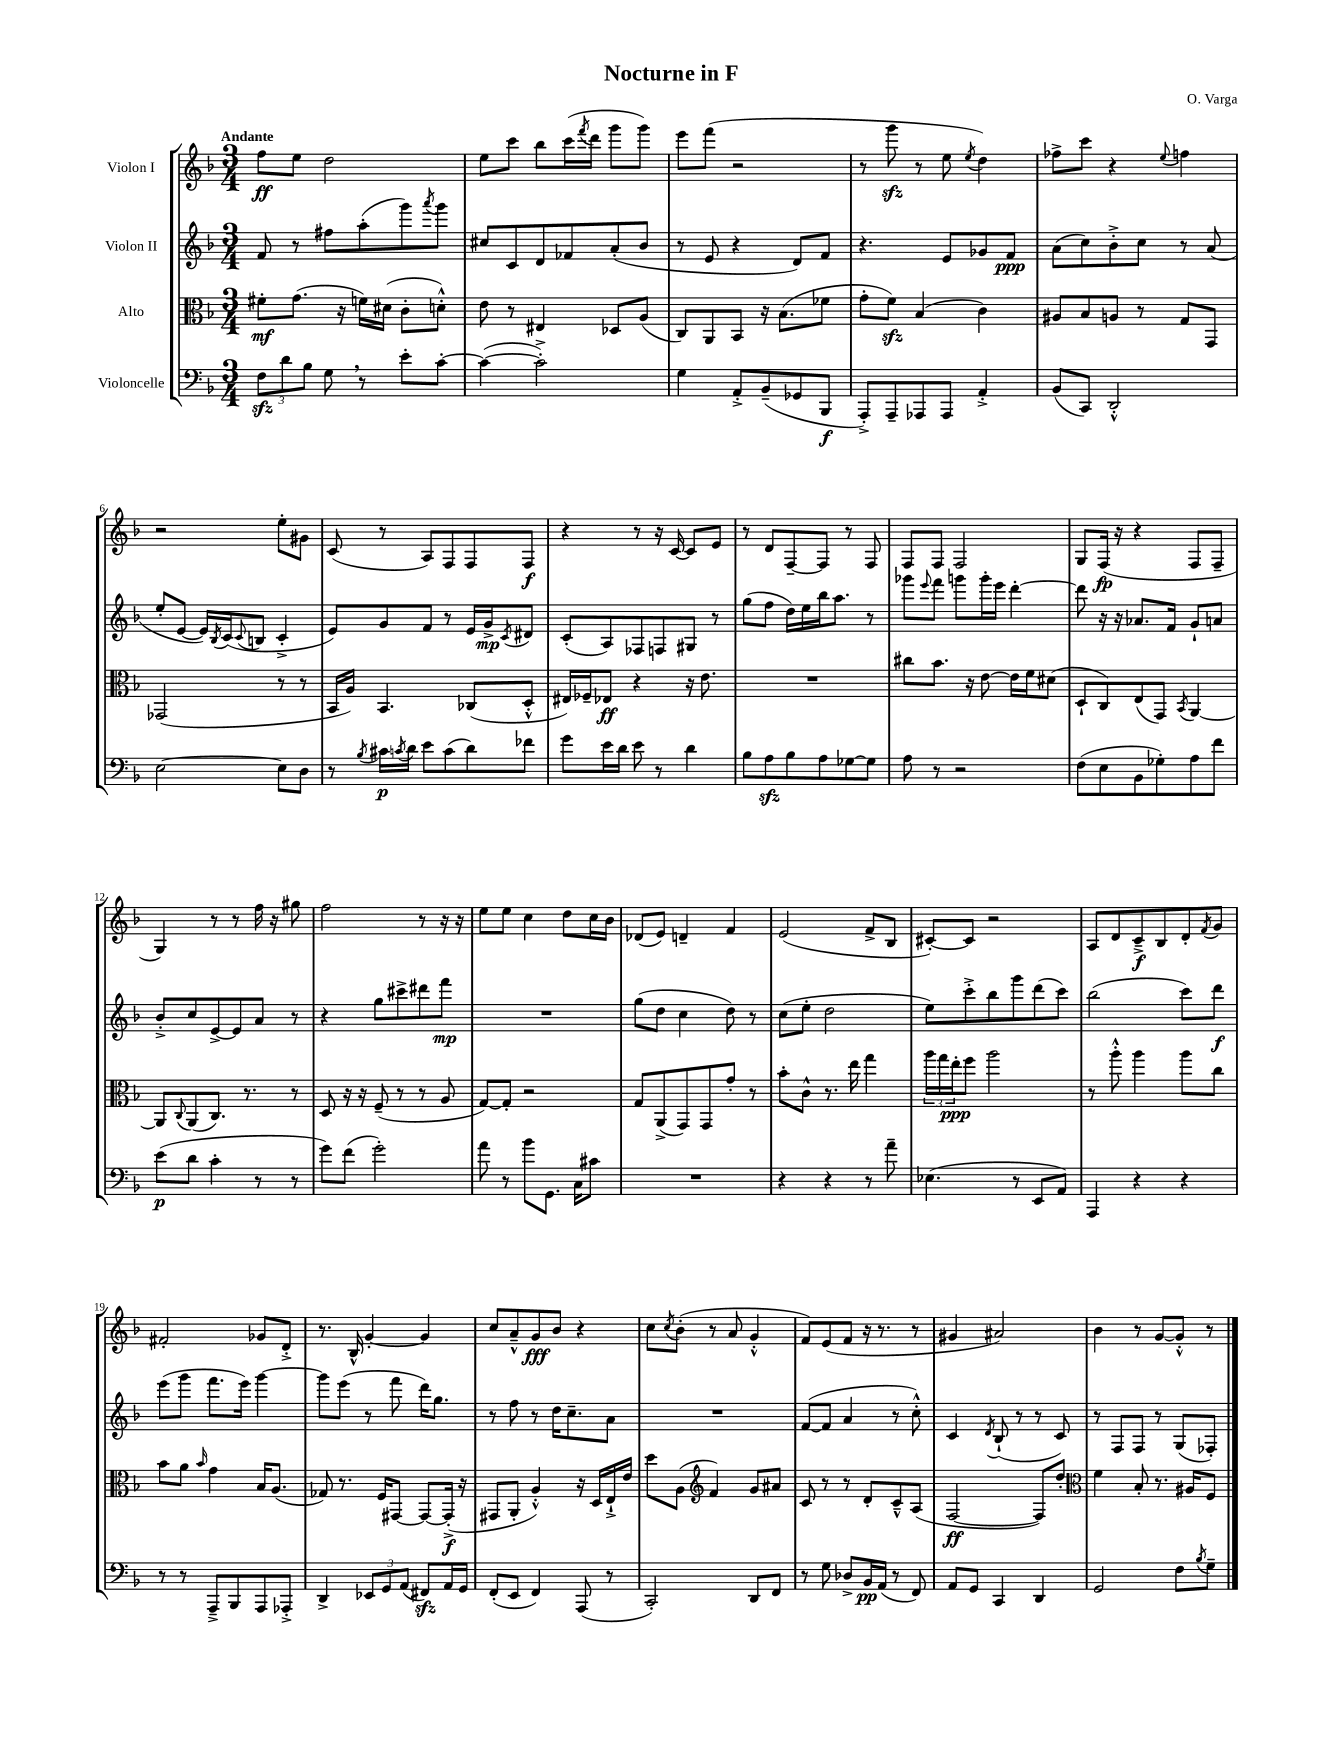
\header { title = "Nocturne in F" composer = "O. Varga" }
<<
\new StaffGroup <<
\new Staff = "s0" \with { instrumentName = "Violon I" } {
    \clef treble \key f \major \numericTimeSignature \time 3/4 \tempo "Andante"
    f''8\ff e''8 d''2 |
    e''8 c'''8 bes''8 c'''16( \acciaccatura { f'''8 } d'''16 g'''8 g'''8) |
    e'''8 f'''8( r2 |
    r8 g'''8\sfz r8 e''8 \acciaccatura { e''8 } d''4) |
    fes''8-> c'''8 r4 \appoggiatura { e''8 } f''4 |
    r2 e''8-. gis'8 |
    c'8( r8 a8) f8 f8 f8\f |
    r4 r8 r16 c'16~ c'8 e'8 |
    r8 d'8 f8~-- f8 r8 f8 |
    f8 f8 f2 |
    g8 f16\fp( r16 r4 f8 f8-- |
    g4) r8 r8 f''16 r16 gis''8 |
    f''2 r8 r16 r16 |
    e''8 e''8 c''4 d''8 c''16 bes'16 |
    des'8( e'8) d'4-- f'4 |
    e'2( f'8-> bes8 |
    cis'8~-.) cis'8 r2 |
    a8 d'8 c'8--->\f bes8 d'8-. \acciaccatura { f'8 } g'8 |
    fis'2-. ges'8 d'8-.-> |
    r8. bes16-^ g'4~-. g'4 |
    c''8 a'8---^ g'8\fff bes'8 r4 |
    c''8 \acciaccatura { c''8 } bes'8-.( r8 a'8 g'4-.-^ |
    f'8) e'8( f'8 r16 r8. r8 |
    gis'4 ais'2) |
    bes'4 r8 g'8~ g'8-.-^ r8 \bar "|." |
}
\new Staff = "s1" \with { instrumentName = "Violon II" } {
    \clef treble \key f \major \numericTimeSignature \time 3/4
    f'8 r8 fis''8 a''8-.( g'''8) \acciaccatura { a'''8 } g'''8 |
    cis''8 c'8 d'8 fes'8 a'8-.( bes'8 |
    r8 e'8 r4 d'8) f'8 |
    r4. e'8 ges'8 f'8\ppp |
    a'8( c''8) bes'8-.-> c''8 r8 a'8( |
    e''8-. e'8~ e'16) \acciaccatura { bes8 } c'16( \appoggiatura { c'8 } b8 c'4-.-> |
    e'8) g'8 f'8 r8 e'16 g'16->\mp \acciaccatura { c'8 } dis'8 |
    c'8-.( a8) fes8 f8 gis8 r8 |
    g''8( f''8 d''16) e''16 bes''16 a''8. r8 |
    ges'''8 \appoggiatura { e'''8 } f'''8 g'''8 g'''16-. e'''16 d'''4~-. |
    d'''8 r16 r16 aes'8. f'16 g'8-! a'8 |
    bes'8-.-> c''8 e'8~-> e'8 a'8 r8 |
    r4 g''8 cis'''8-> dis'''8 f'''8\mp |
    R2. |
    g''8( d''8 c''4 d''8) r8 |
    c''8( e''8-. d''2 |
    e''8) c'''8-.-> bes''8 g'''8 d'''8( c'''8) |
    bes''2( c'''8) d'''8\f |
    e'''8( g'''8 f'''8. e'''16) g'''4~ |
    g'''8 e'''8( r8 f'''8 d'''16) g''8. |
    r8 f''8 r8 d''16 c''8.-- a'8 |
    R2. |
    f'8~( f'8 a'4 r8 c''8-.-^) |
    c'4 \acciaccatura { d'8 } bes8-!( r8 r8 c'8) |
    r8 f8 f8 r8 g8( fes8-.) \bar "|." |
}
\new Staff = "s2" \with { instrumentName = "Alto" } {
    \clef alto \key f \major \numericTimeSignature \time 3/4
    fis'8-.\mf g'8.( r16 f'16) dis'16( c'8-. d'8-.-^) |
    e'8 r8 eis4 des8 a8( |
    c8) a,8 bes,8 r16 bes8.( fes'8 |
    g'8-. f'8\sfz) bes4( c'4) |
    ais8 bes8 a8 r8 g8 g,8 |
    ges,2( r8 r8 |
    bes,16 a16) bes,4. ces8( d8-.-^ |
    eis16) fes16-- ees8\ff r4 r16 e'8. |
    R2. |
    cis''8 bes'8. r16 e'8~ e'16 f'16 dis'8( |
    d8-! c8) e8( g,8) \acciaccatura { bes,8 } a,4~ |
    a,8 \appoggiatura { c8 } a,8( c8.) r8. r8 |
    d8 r16 r16 f8--( r8 r8 a8 |
    g8~) g8-. r2 |
    g8 a,8->( g,8) g,8 g'8-. r8 |
    bes'8-. c'8-^ r8. e''16 g''4 |
    \tuplet 3/2 { a''16 g''16 e''16-.\ppp } f''8 a''2 |
    r8 a''8-.-^ a''4 a''8 c''8 |
    bes'8 a'8 \grace { bes'16 } g'4 bes16 a8.( |
    ges8) r8. f16 gis,8~ gis,8~ gis,16-.->\f( r16 |
    gis,8 a,8-. a4-.-^) r16 d16 e16-!-> e'16 |
    d''8 a8( \clef treble f'4) g'8 ais'8 |
    c'8 r8 r8 d'8-. c'8---^ a8( |
    f2~\ff f8) d''8-. |
    \clef alto f'4 bes8-. r8. ais16 f8 \bar "|." |
}
\new Staff = "s3" \with { instrumentName = "Violoncelle" } {
    \clef bass \key f \major \numericTimeSignature \time 3/4
    \tuplet 3/2 { f8\sfz d'8 bes8 } g8 \breathe r8 e'8-. c'8~-. |
    c'4~( c'2-.->) |
    g4 a,8-.-> bes,8--( ges,8 bes,,8\f |
    a,,8-.->) a,,8-- aes,,8 aes,,8 a,4-.-> |
    bes,8( c,8) d,2-.-^ |
    e2~ e8 d8 |
    r8 \acciaccatura { bes8 } cis'16\p \acciaccatura { c'8 } d'16 e'8 c'8( d'8) fes'8 |
    g'8 e'16 d'16 e'8 r8 d'4 |
    bes8 a8\sfz bes8 a8 ges8~ ges8 |
    a8 r8 r2 |
    f8( e8 bes,8 ges8-.) a8 f'8 |
    e'8\p( d'8 c'4-. r8 r8 |
    g'8) f'8( g'2-.) |
    a'8 r8 bes'8 g,8. c16 cis'8 |
    R2. |
    r4 r4 r8 a'8-- |
    ees4.( r8 e,8 a,8) |
    a,,4 r4 r4 |
    r8 r8 a,,8---> bes,,8 a,,8 aes,,8-.-> |
    d,4-> \tuplet 3/2 { ees,8 g,8 a,8( } fis,8\sfz) a,16 g,16 |
    f,8-.( e,8 f,4) a,,8( r8 |
    c,2-.) d,8 f,8 |
    r8 g8 des8-> bes,16\pp a,16( r8 f,8) |
    a,8 g,8 c,4 d,4 |
    g,2 f8 \acciaccatura { bes8 } g8-- \bar "|." |
}
>>
>>
